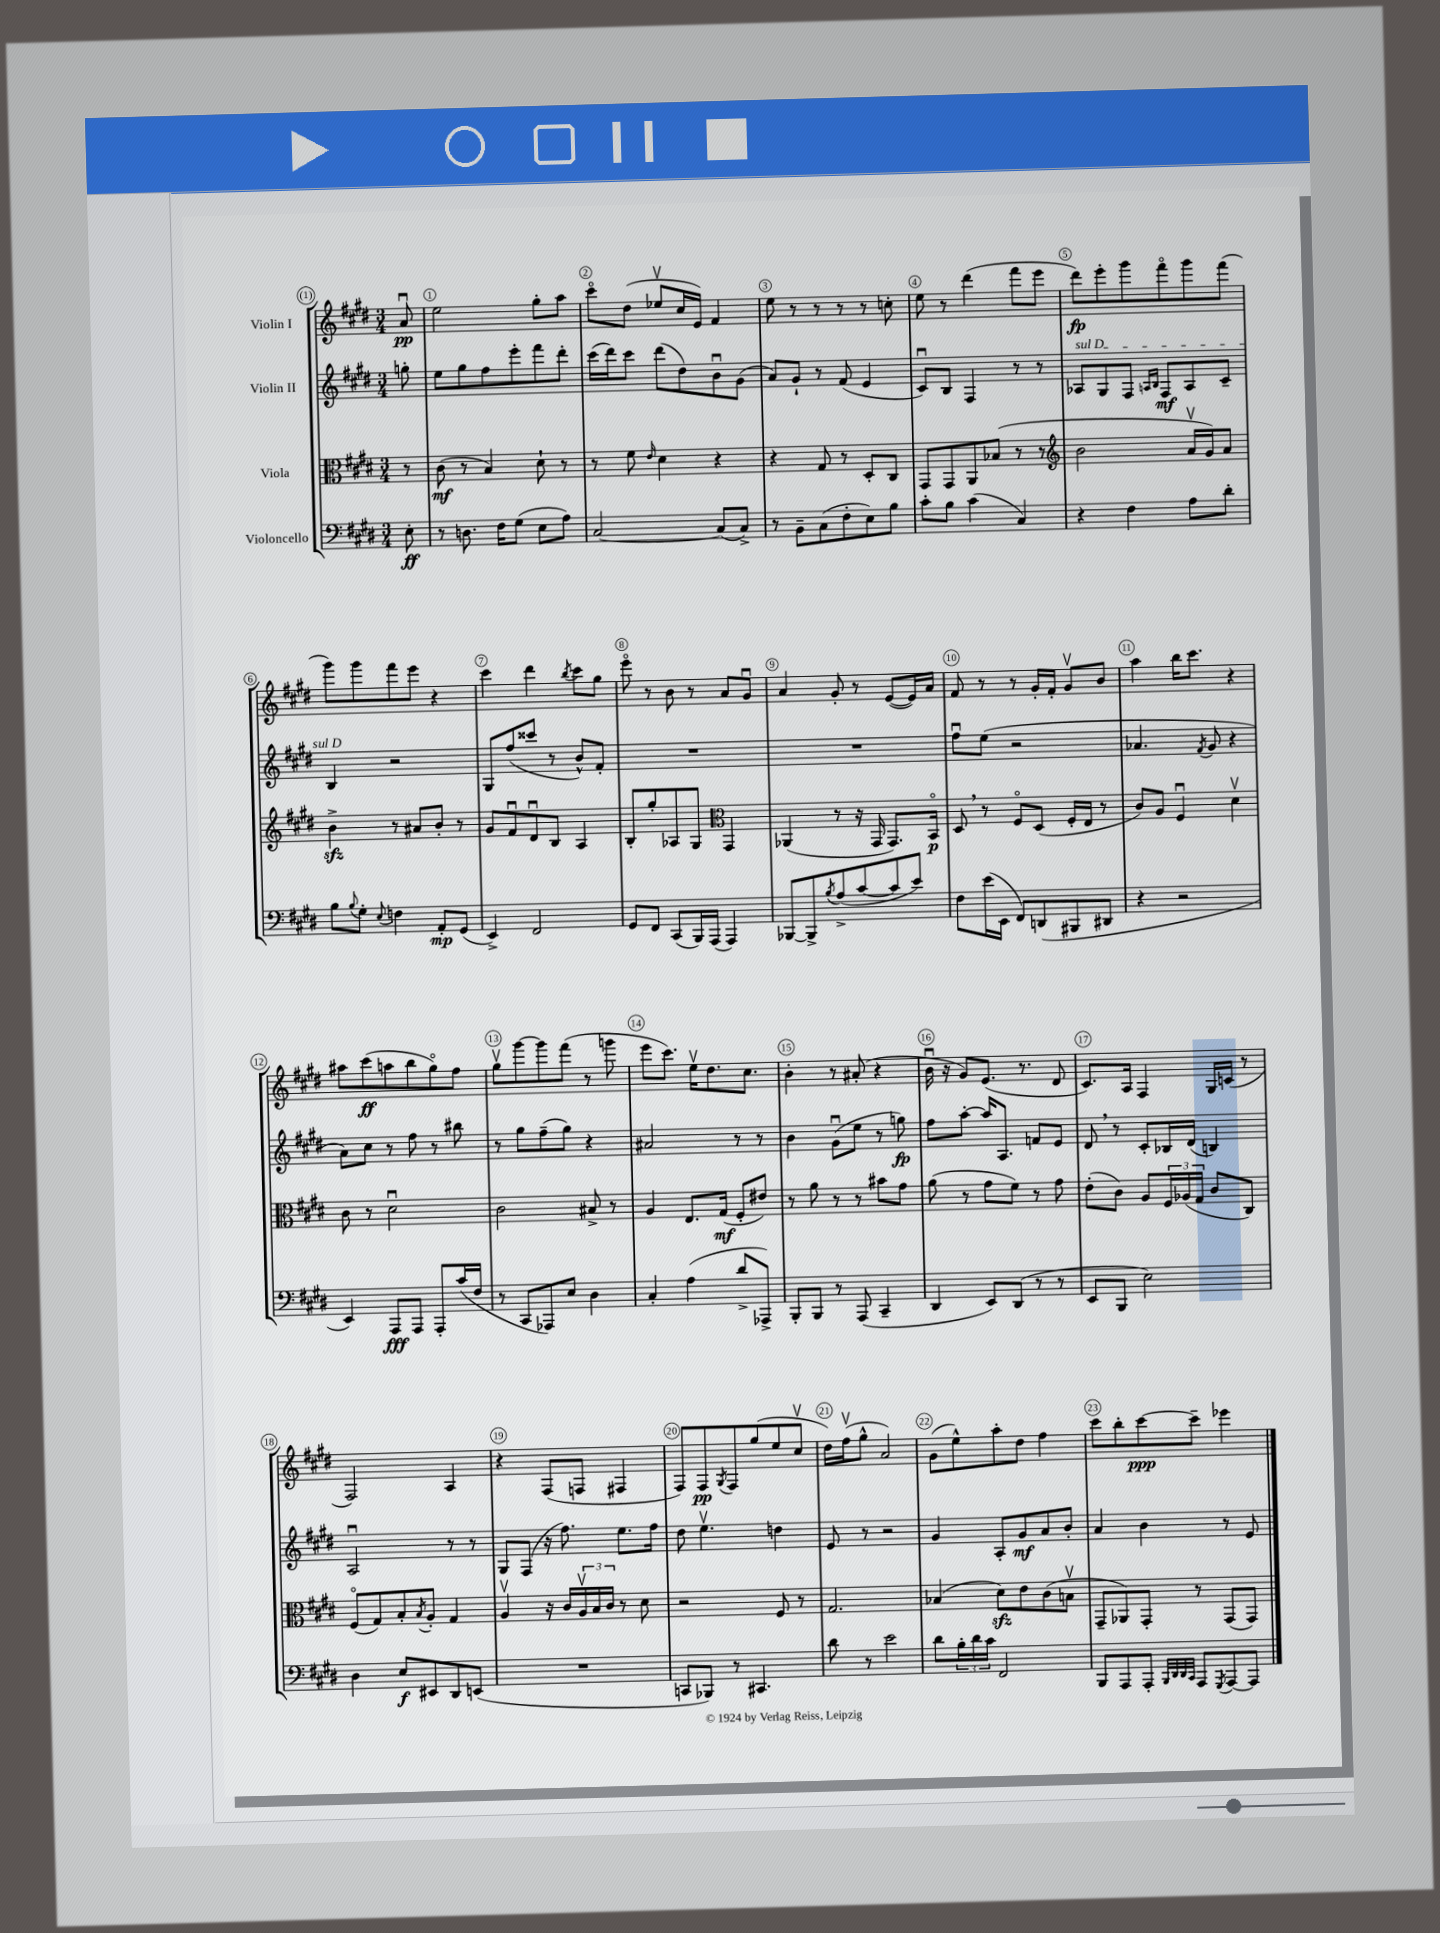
<<
\new StaffGroup <<
\new Staff = "s0" \with { instrumentName = "Violin I" } {
    \clef treble \key e \major \numericTimeSignature \time 3/4 \partial 8
    a'8\downbow\pp |
    e''2 gis''8-. a''8 |
    cis'''8\flageolet dis''8( ees''8\upbow cis''16 e'16) fis'4 |
    e''8 r8 r8 r8 r8 c''8-. |
    e''8 r8 dis'''4( fis'''8 e'''8 |
    dis'''8\fp) e'''8-. gis'''8 fis'''8\flageolet gis'''8 fis'''8( |
    gis'''8) gis'''8 fis'''8 e'''8 r4 |
    cis'''4 dis'''4 \acciaccatura { b''8 } cis'''8 gis''8 |
    e'''8\flageolet r8 b'8 r8 a'8 gis'8\downbow |
    a'4 gis'8-. r8 e'8~( e'16) a'16 |
    fis'8 r8 r8 gis'16-. fis'16-. gis'8\upbow b'8 |
    a''4 b''16 cis'''8. r4 |
    ais''8 cis'''8\ff( a''8 b''8 gis''8\flageolet) fis''8 |
    gis''8\upbow gis'''8~ gis'''8 fis'''8( r8 g'''8 |
    e'''8 cis'''8.) e''16\upbow dis''8. cis''8. |
    b'4-. r8 ais'8-.( r4 |
    b'16\downbow r16 gis'8) e'8.( r8. dis'8 |
    cis'8.) a16 fis4 gis16 c'16( r8 |
    fis2) a4 |
    r4 fis8( f8 fis4 |
    fis8) fis8\pp \acciaccatura { gis8 } fis8 gis''8( e''8 cis''8\upbow |
    dis''16) fis''16\upbow( gis''8-^ a'2) |
    gis'8( e''8-^) a''8-. dis''8 fis''4 |
    cis'''8 b''8-. cis'''8~\ppp cis'''8-- ees'''4 \bar "|." |
}
\new Staff = "s1" \with { instrumentName = "Violin II" } {
    \clef treble \key e \major \numericTimeSignature \time 3/4 \partial 8
    g''8-. |
    e''8 gis''8 fis''8 e'''8-. fis'''8 dis'''8-. |
    cis'''16( dis'''16) cis'''8 dis'''8( dis''8) b'8\downbow gis'8( |
    a'8) gis'8-! r8 fis'8( e'4 |
    cis'8\downbow) b8 fis4 r8 r8 |
    \once \override TextSpanner.bound-details.left.text = \markup { \italic "sul D" } aes8\startTextSpan gis8 fis8 \grace { a16 b16 } fis8\mf a8 cis'8-- |
    b4\stopTextSpan r2 |
    gis8 fis''8( cisis'''8 r8 b'8-^) fis'8-. |
    R2. |
    R2. |
    fis''8\downbow e''8( r2 |
    aes'4. \acciaccatura { fis'8 } gis'8 r4 |
    a'8) cis''8 r8 fis''8 r8 bis''8 |
    r8 gis''8 fis''8--( gis''8) r4 |
    ais'2 r8 r8 |
    b'4 gis'8\downbow( e''8 r8 g''8\fp) |
    fis''8 a''8~-. a''16 a8. f'8 e'8 |
    dis'8 \breathe r8 cis'8-. bes16 dis'16( b4) |
    a2\downbow r8 r8 |
    gis8 fis8( r16 fis''8.) e''8. fis''16 |
    dis''8 e''4.\upbow d''4 |
    e'8 r8 r2 |
    gis'4 a8-. gis'8\mf a'8 b'8-. |
    a'4 b'4 r8 e'8 \bar "|." |
}
\new Staff = "s2" \with { instrumentName = "Viola" } {
    \clef alto \key e \major \numericTimeSignature \time 3/4 \partial 8
    r8 |
    cis'8\mf( r8 b4) dis'8-! r8 |
    r8 fis'8 \grace { e'16 } dis'4 r4 |
    r4 gis8 r8 dis8-. cis8 |
    gis,8 gis,8 a,8 bes8( r8 r8 |
    \clef treble b'2 a'16\upbow gis'16) a'8 |
    b'4->\sfz r8 ais'8 b'8-. r8 |
    gis'8 fis'8\downbow dis'8\downbow b8 a4 |
    b8-. gis''8-. aes8 gis8 \clef alto gis,4 |
    aes,4( r8 r16 gis,16 gis,8.) b,16\flageolet\p |
    dis8 \breathe r8 fis8\flageolet dis8( fis16-. e16 r8 |
    cis'8) a8 fis4\downbow dis'4\upbow |
    cis'8 r8 dis'2\downbow |
    cis'2 bis8-> r8 |
    a4 e8. gis16\mf( fis8-. eis'8) |
    r8 a'8 r8 r8 bis'8 gis'8 |
    a'8( r8 gis'8 fis'8) r8 gis'8 |
    e'8-.( cis'8) a8 \tuplet 3/2 { fis16 aes16( gis16 } cis'8 cis8) |
    fis8\flageolet( gis8) b8-. \acciaccatura { b8 } a8-. gis4 |
    a4\upbow r16 cis'16 \tuplet 3/2 { a16\upbow b16 cis'16 } r8 dis'8 |
    r2 fis8 r8 |
    gis2. |
    bes4( dis'8\sfz) e'8 cis'8( b8\upbow |
    gis,8-- aes,8) gis,8-. r8 gis,8( gis,8) \bar "|." |
}
\new Staff = "s3" \with { instrumentName = "Violoncello" } {
    \clef bass \key e \major \numericTimeSignature \time 3/4 \partial 8
    e8-.\ff |
    r8 d8. fis16 gis8( e8 a8) |
    cis2~ cis8( cis8->) |
    r8 b,8-- cis8( fis8-. e8) b8 |
    cis'8-. b8 cis'4( cis4) |
    r4 fis4 a8 dis'8-. |
    b8 \appoggiatura { b8 } gis8-. \appoggiatura { e8 } f4 a,8-.\mp gis,8( |
    e,4->) fis,2 |
    gis,8 fis,8 cis,8( b,,16) a,,16( a,,4) |
    bes,,8~ bes,,8-> \acciaccatura { b8 } a8->( cis'8~ cis'8 e'8) |
    fis8 e'16( e,16 fis,8) d,8( bis,,8 dis,8 |
    r4 r2 |
    e,4) a,,8\fff a,,8 a,,8-. cis'16( fis16 |
    r8 cis,8 aes,,8) e8 dis4 |
    cis4-. a4( dis'8-> aes,,8->) |
    b,,8-. b,,8 r8 a,,8( cis,4-- |
    dis,4 e,8) dis,8( r8 r8 |
    e,8 b,,8 e2) |
    dis4 e8\f eis,8 dis,8 e,8( |
    R2. |
    c,8 bes,,8) r8 cis,4. |
    dis'8 r8 e'2 |
    dis'8 \tuplet 3/2 { b16-. dis'16 cis'16 } fis,2 |
    b,,8 a,,8 a,,8-. \grace { b,,32 dis,32 dis,32 cis,32 } a,,8 \acciaccatura { gis,,8 } a,,8~ a,,8 \bar "|." |
}
>>
>>
\layout { \context { \Score \override BarNumber.break-visibility = ##(#f #t #t) barNumberVisibility = #all-bar-numbers-visible \override BarNumber.stencil = #(make-stencil-circler 0.1 0.3 ly:text-interface::print) } }
